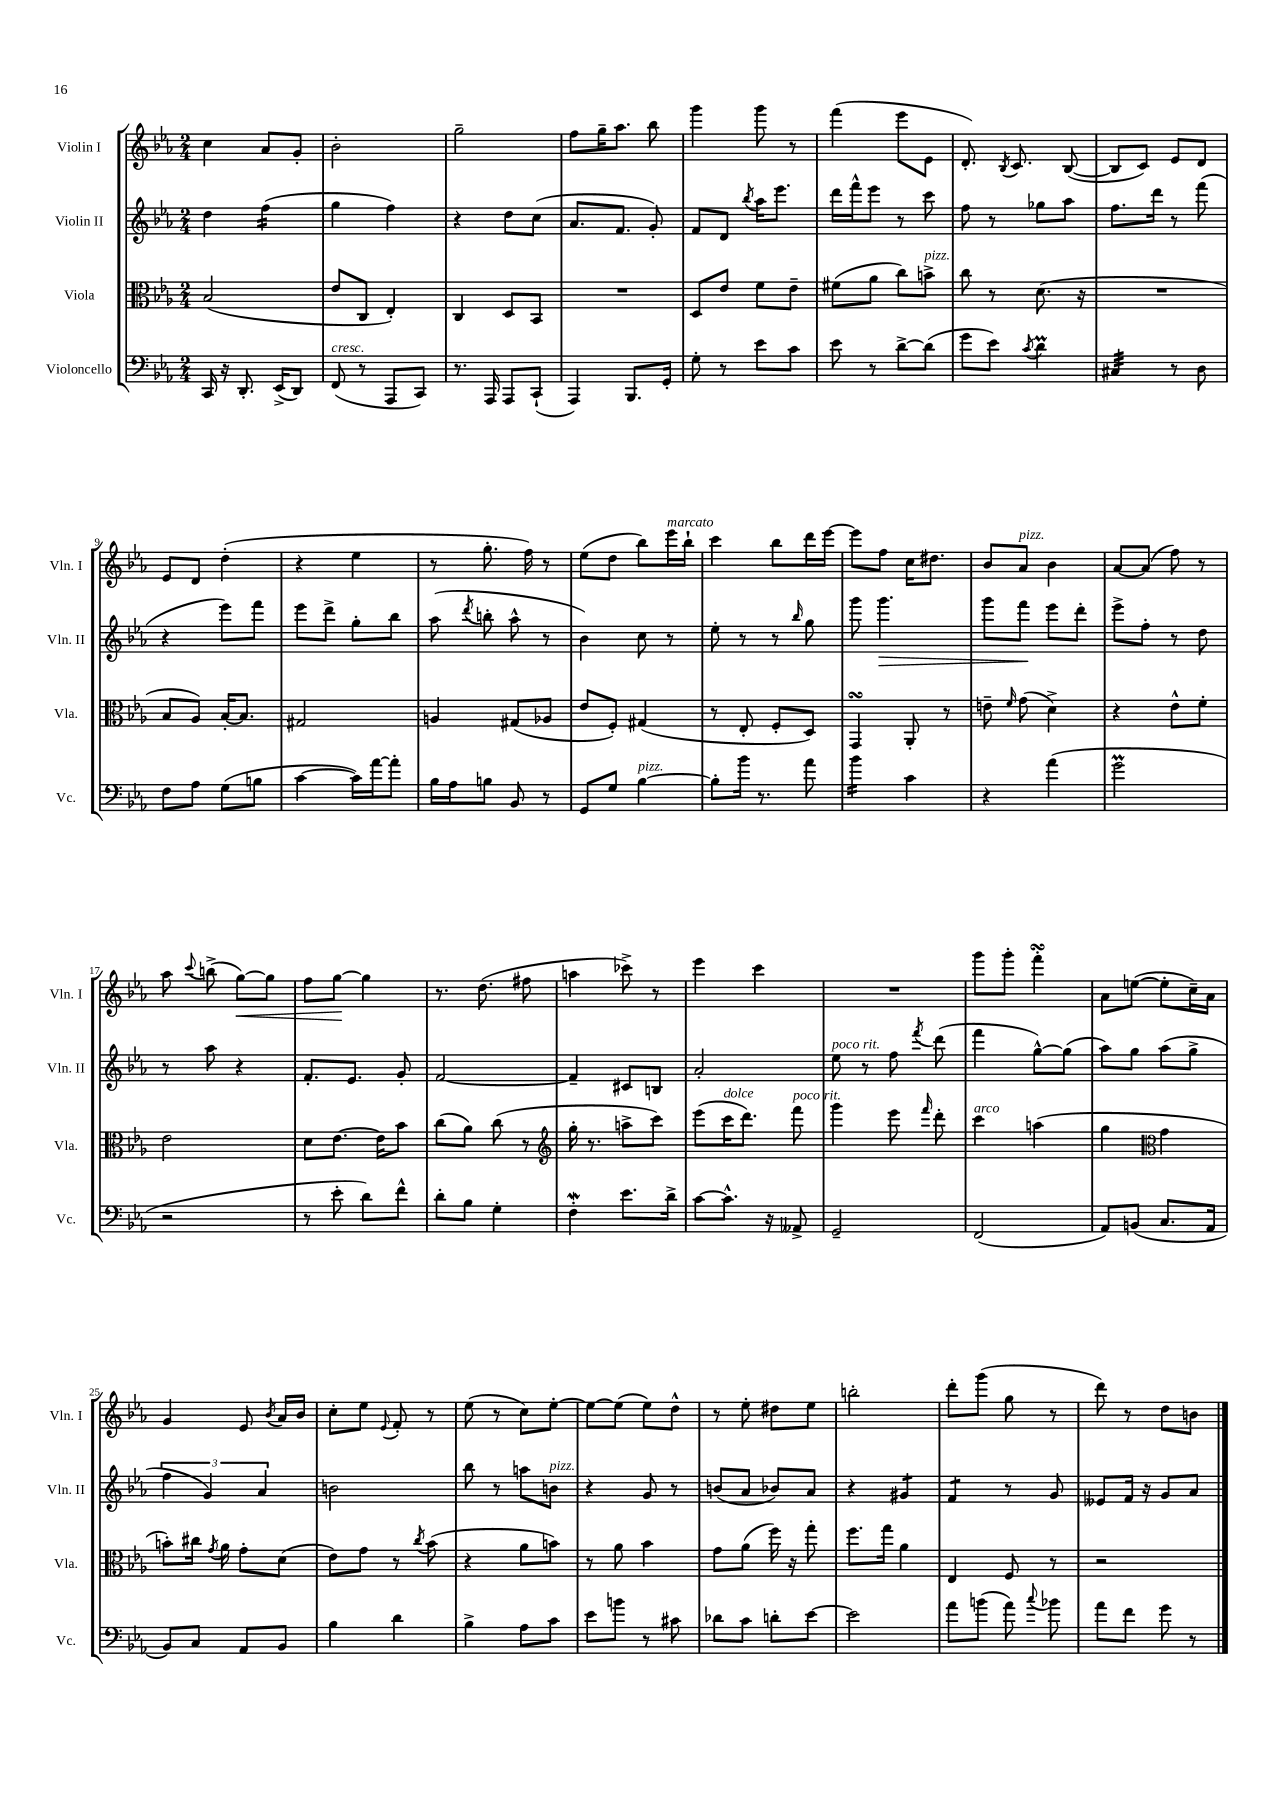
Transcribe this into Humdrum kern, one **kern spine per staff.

**kern	**kern	**kern	**kern
*staff4	*staff3	*staff2	*staff1
*clefF4	*clefC3	*clefG2	*clefG2
*k[b-e-a-]	*k[b-e-a-]	*k[b-e-a-]	*k[b-e-a-]
*M2/4	*M2/4	*M2/4	*M2/4
16CC	(2B-	4dd	4cc
16r	.	.	.
8.DD'	.	.	.
.	.	(4ff	8a-
(16EE-^	.	.	.
8DD)	.	.	8g'
=	=	=	=
(8FF	8e-	4gg	2b-'
8r	8C	.	.
8AAA-	4E-')	4ff)	.
8CC)	.	.	.
=	=	=	=
8.r	4C	4r	2gg~
16AAA-	.	.	.
8AAA-	8D	8dd	.
(8CC`	8BB-	(8cc	.
=	=	=	=
4AAA-)	2r	8.a-	8ff
.	.	.	16gg~
.	.	8.f	8.aa-
8.BBB-	.	.	.
.	.	8g')	8bb-
16GG'	.	.	.
=	=	=	=
8G'	8D	8f	4ggg
8r	8e-	8d	.
.	.	8qbb-	.
8e-	8f	16aa-	8ggg
.	.	8.eee-	.
8c	8e-~	.	8r
=	=	=	=
8e-	(8f#	16ddd	(4fff
.	.	16fff^^	.
8r	8a-	8eee-	.
[8d^	8cc)	8r	8eee-
(8d]	8b^	8ccc	8e-
=	=	=	=
8g	8cc	8ff	8.d')
8e-)	8r	8r	.
.	.	.	8qB-
.	.	.	8.c
8qc	.	.	.
4d	(8.d	8gg-	.
.	.	8aa-	([8B-
.	16r	.	.
=	=	=	=
4C#	2r	8.ff	8B-]
.	.	.	8c)
.	.	16ddd	.
8r	.	8r	8e-
8D	.	(8fff	8d
=	=	=	=
8F	8B-	4r	8e-
8A-	8A-)	.	8d
(8G	[16B-'	8eee-)	(4dd'
.	8.B-]	.	.
8B	.	8fff	.
=	=	=	=
[4c	2G#	8eee-	4r
.	.	8ddd^	.
16c])	.	8gg'	4ee-
[16a-	.	.	.
8a-']	.	8bb-	.
=	=	=	=
16B-	4A	(8aa-	8r
16A-	.	.	.
.	.	8qddd	.
8B	.	8bb'	8.gg'
8BB-	(8G#	8aa-^^	.
.	.	.	16ff)
8r	8A-	8r	8r
=	=	=	=
8GG	8e-	4b-)	(8ee-
8G	8F')	.	8dd
[4B-	(4G#	8cc	8bb-)
.	.	8r	16eee-
.	.	.	16bb-`
=	=	=	=
8B-']	8r	8ee-'	4ccc
16b-	8E-'	8r	.
8.r	.	.	.
.	8F'	8r	8bb-
.	.	16qqbb-	.
8a-	8D)	8gg	16ddd
.	.	.	[16eee-
=	=	=	=
4b-	4GG	8ggg	8eee-]
.	.	4.ggg	8ff
4c	8AA-'	.	16cc
.	.	.	8.dd#
.	8r	.	.
=	=	=	=
4r	8e~	8ggg	8b-
.	16qqf	.	.
.	(8g	8fff	8a-
(4a-	4d^)	8eee-	4b-
.	.	8ddd'	.
=	=	=	=
2g	4r	8eee-^	[8a-
.	.	8ff'	(8a-]
.	8e-^^	8r	8ff)
.	8f'	8dd	8r
=	=	=	=
2r	2e-	8r	8aa-
.	.	.	8qqccc
.	.	8aa-	(8bb^
.	.	4r	[8gg)
.	.	.	8gg]
=	=	=	=
8r	8d	8.f'	8ff
8e-'	[8.e-	.	[8gg
.	.	8.e-	.
8d)	.	.	4gg]
.	16e-]	.	.
8f^^	8b-	8g'	.
=	=	=	=
8d'	(8cc	[2f	8.r
8B-	8a-)	.	.
.	.	.	(8.dd
4G'	(8cc	.	.
.	8r	.	8ff#
=	=	=	=
*	*clefG2	*	*
4F'	16gg'	4f~]	4aa
.	8.r	.	.
8.e-	8aa^	8c#	8ccc-^)
.	8ccc)	8B	8r
16d^	.	.	.
=	=	=	=
[8c	(8eee-	2a-'	4eee-
8.c^^]	16ccc	.	.
.	8.ddd)	.	.
.	.	.	4ccc
16r	.	.	.
8AA--^	8fff	.	.
=	=	=	=
2GG~	4ggg	8ee-	2r
.	.	8r	.
.	8eee-	8ff	.
.	16qqfff	8qfff	.
.	8ddd'	(8ddd	.
=	=	=	=
(2FF	4ccc	4fff	8ggg
.	.	.	8ggg'
.	(4aa	[8gg^^)	4fff'
.	.	(8gg]	.
=	=	=	=
8AA-)	4gg	8aa-)	8a-
(8BB	.	8gg	([8ee
*	*clefC3	*	*
8.C	4g	(8aa-	8ee']
.	.	8gg^	16cc~)
16AA-	.	.	16a-
=	=	=	=
8BB-)	8b')	6ff	4g
8C	16cc#	.	.
.	.	6g)	.
.	8qg	.	.
.	16a-	.	.
8AA-	8g'	.	8e-
.	.	6a-	.
.	.	.	8qb-
8BB-	(8d	.	16a-
.	.	.	16b-
=	=	=	=
4B-	8e-)	2b	8cc'
.	8g	.	8ee-
.	.	.	8qqe-
4d	8r	.	8f'
.	8qcc	.	.
.	(8b-	.	8r
=	=	=	=
4B-^	4r	8bb-	(8ee-
.	.	8r	8r
8A-	8a-	8aa	8cc)
8c	8b)	8b	[8ee-'
=	=	=	=
8e-	8r	4r	8ee-_
8b	8a-	.	(8ee-]
8r	4b-	8g	8ee-)
8c#	.	8r	8dd^^
=	=	=	=
8d-	8g	(8b	8r
8c	(8a-	8a-	8ee-'
8d'	16ff)	8b-)	8dd#
.	16r	.	.
[8e-	8gg'	8a-	8ee-
=	=	=	=
2e-]	8.ff	4r	2bb'
.	16gg	.	.
.	4a-	4g#	.
=	=	=	=
8a-	4E-	4f	8ddd'
(8b	.	.	(8ggg
8a-)	8F	8r	8gg
8qqcc	.	.	.
8b-	8r	8g	8r
=	=	=	=
8a-	2r	8e--	8ddd)
8f	.	16f	8r
.	.	16r	.
8g	.	8g	8dd
8r	.	8a-	8b
==	==	==	==
*-	*-	*-	*-
